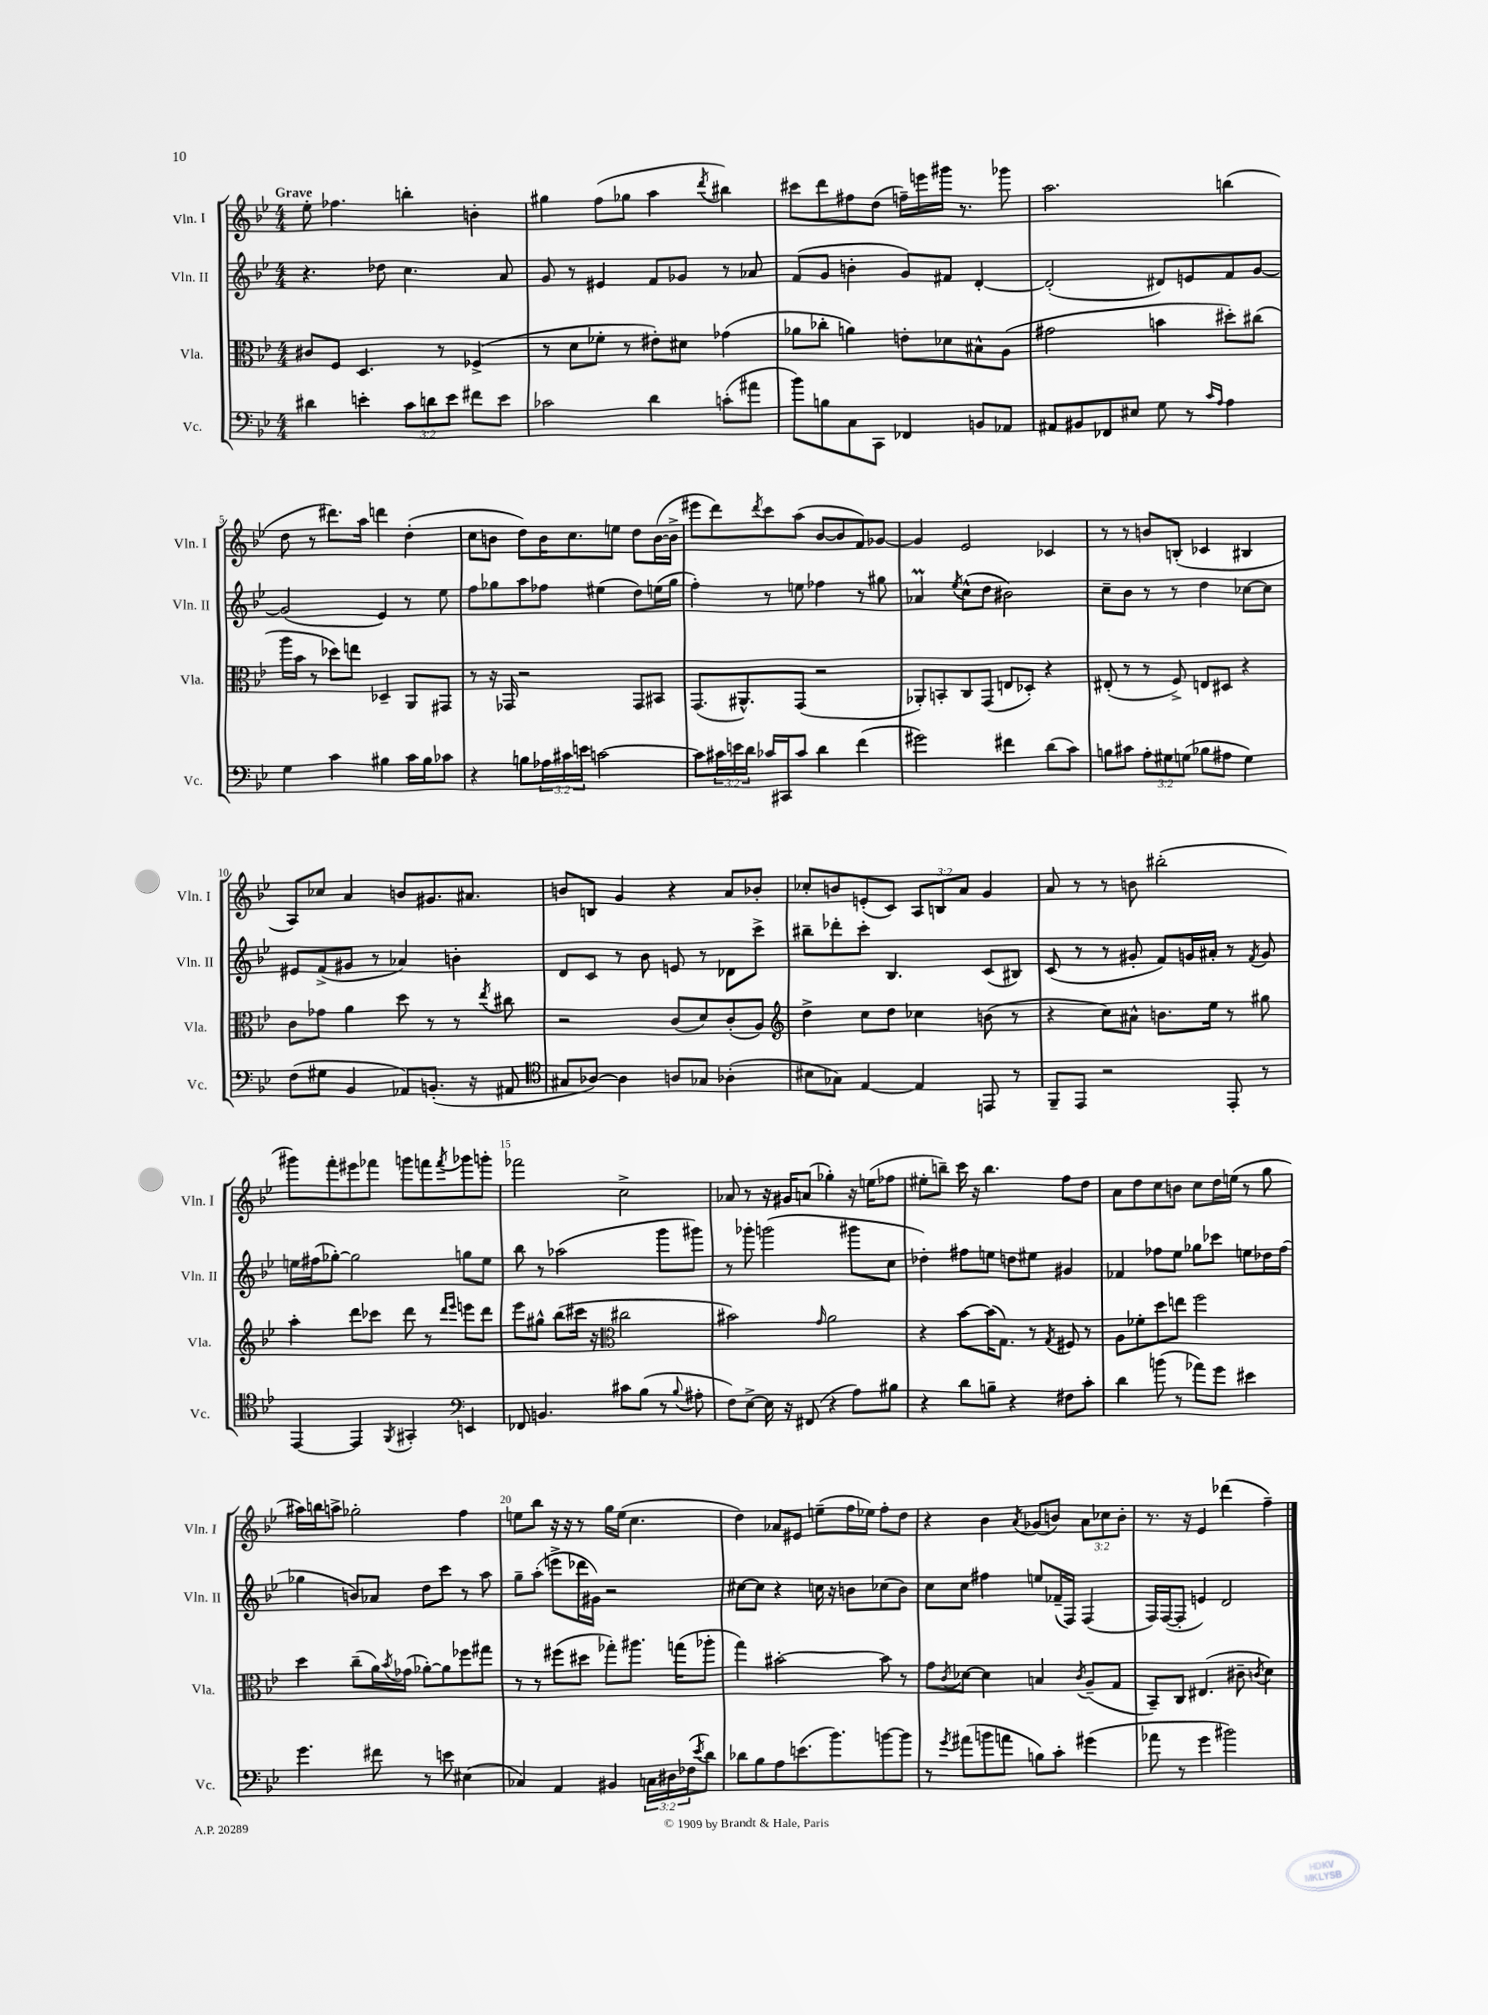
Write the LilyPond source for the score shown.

<<
\new StaffGroup <<
\new Staff = "s0" \with { instrumentName = "Vln. I" shortInstrumentName = "Vln. I" } {
    \clef treble \key bes \major \numericTimeSignature \time 4/4 \override Staff.TupletNumber.text = #tuplet-number::calc-fraction-text \tempo "Grave"
    ees''8-. fes''4. b''4-. b'4-. |
    gis''4 f''8( ges''8 a''4 \acciaccatura { d'''8 } bis''4) |
    cis'''8 d'''8 fis''8 d''8( f''16--) e'''16 gis'''16 r8. ges'''8 |
    a''2. b''4( |
    d''8 r8 dis'''8.) a''16 d'''4 d''4-.( |
    c''8 b'8 d''8) b'16 c''8. e''8 d''8 b'16~( b'16-> |
    eis'''8 d'''8) \acciaccatura { d'''8 } c'''8 a''8( bes'8~ bes'8 f'8) ges'8~ |
    ges'4 ees'2 ces'4 |
    r8 r8 b'8 b8-.( ces'4 bis4 |
    a8) ces''8 a'4 b'8 gis'8. ais'8. |
    b'8 b8 g'4 r4 a'8 bes'8-. |
    ces''8-. b'8 e'8-.( c'8) \tuplet 3/2 { a8 b8 a'8 } g'4 |
    a'8 r8 r8 b'8 bis''2-.( |
    gis'''8) f'''8-. eis'''8 fes'''8 g'''8 f'''8 \acciaccatura { f'''8 } ges'''8 g'''8-. |
    fes'''2 c''2-> |
    aes'8 r8 r16 gis'16 a'8( ges''4-.) r16 e''16( fes''8 |
    eis''8-. b''8--) c'''16 r16 b''4. f''8 d''8 |
    a'8 d''8 c''8 b'8 c''8 d''16 e''16( r8 g''8 |
    ais''16) b''16 a''8-> ges''2-. f''4 |
    e''8 bes''8 r16 r16 r8 g''16 e''16( c''4. |
    d''4) aes'8 eis'8 e''8--( f''16 ees''16) f''8-. d''8 |
    r4 bes'4 \acciaccatura { a'8 } ges'8( b'8) \tuplet 3/2 { a'8 ces''8 b'8-. } |
    r8. r16 ees'4 des'''4( f''4--) \bar "|." |
}
\new Staff = "s1" \with { instrumentName = "Vln. II" shortInstrumentName = "Vln. II" } {
    \clef treble \key bes \major \numericTimeSignature \time 4/4
    r4. des''8 c''4. a'8 |
    g'8 r8 eis'4 f'8 ges'8 r8 aes'8 |
    f'8( g'8 b'4-. g'8) fis'8 d'4~-. |
    d'2-.( dis'8) e'8 f'8 g'8~ |
    g'2( ees'4) r8 ees''8 |
    f''8 ges''8 a''8 fes''8 eis''4( d''8) e''16( ges''16 |
    f''4-.) r8 e''8 fes''4 r8 gis''8 |
    aes'4\prall \acciaccatura { ees''8 } c''8-^( d''8 bis'2) |
    c''8-- bes'8 r8 r8 d''4 ces''8~ ces''8 |
    eis'8 f'8->( gis'8 r8 aes'4) b'4-. |
    d'8 c'8 r8 bes'8 e'8 r8 des'8 c'''8-> |
    bis''8-- des'''8-. c'''8-. bes4. c'8( bis8) |
    c'8( r8 r8 gis'8-. f'8) g'16 ais'16-. r8 \acciaccatura { f'8 } g'8 |
    e''16 fis''16( ges''8~-.) ges''2 g''8 e''8 |
    bes''8 r8 aes''2( g'''8 gis'''8) |
    r8 ges'''8-. g'''2( gis'''8 c''8 |
    des''4-.) fis''8 e''8 d''8 eis''8 gis'4 |
    fes'4 fes''8 ees''8 ges''8 ces'''8 e''8 des''16 fes''16( |
    ges''4 b'8) aes'8 d''8 c'''8 r8 a''8 |
    g''8-- a''8-.( e'''8-> des'''16 gis'16) r2 |
    cis''8~ cis''8 r4 c''16 r16 b'8 ces''8( b'8) |
    c''8 c''8 fis''4 e''8 fes'16--( f16) f4( |
    f16) f16~( f8-. e'4) d'2 \bar "|." |
}
\new Staff = "s2" \with { instrumentName = "Vla." shortInstrumentName = "Vla." } {
    \clef alto \key bes \major \numericTimeSignature \time 4/4
    cis'8 f8 d4. r8 fes4->( |
    r8 d'8 fes'8-. r8 eis'8-.) dis'8 ges'4( |
    aes'8 ces''8-. a'4) e'8-. des'8 bis8-^ a8( |
    gis'2 b'4 dis''8-.) cis''8( |
    a''16 bes'16 r8 des''8) e''8 des4-- a,8 gis,8 |
    r8 r16 ges,16 r2 ges,8 bis,8 |
    g,8.( ais,8.-^) g,8( r2 |
    aes,8-.) b,8-. c8 g,8( e8 des8-.) r4 |
    eis8-.( r8 r8 f8->) e8 dis8 r4 |
    c'8 ges'8 a'4 d''8 r8 r8 \acciaccatura { ees''8 } cis''8 |
    r2 c'8( d'8) c'8-.( a8) |
    \clef treble d''4-> c''8 d''8 ces''4 b'8( r8 |
    r4 c''8) ais'8-^ b'8. ees''16 r8 gis''8 |
    a''4-. d'''8 ces'''8 d'''8 r8 \grace { d'''16 ees'''16 } e'''8 d'''8 |
    ees'''8 gis''8-^ bes''8( cis'''16 r16 \clef alto cis''2 |
    bis'2) \grace { g'16 } a'2 |
    r4 bes'8~ bes'16( g8.) r8 \acciaccatura { g8 } fis8 r8 |
    a8 fes'8-. d''8 e''8 f''2 |
    d''4 c''8--( a'16) \acciaccatura { bes'8 } ges'16( aes'8~-.) aes'8 fes''8 gis''8 |
    r8 r8 fis''8( dis''8 ges''8-.) ais''8. g''16( aes''8-. |
    g''4) bis'2~-. bis'8 r8 |
    g'8 \acciaccatura { c'8 } des'8~ des'4 b4 \acciaccatura { c'8 } a8--( g8 |
    bes,8--) c8 eis4.( cis'8-- \acciaccatura { c'8 } d'4) \bar "|." |
}
\new Staff = "s3" \with { instrumentName = "Vc." shortInstrumentName = "Vc." } {
    \clef bass \key bes \major \numericTimeSignature \time 4/4 \override Staff.TupletNumber.text = #tuplet-number::calc-fraction-text
    dis'4 e'4-. \tuplet 3/2 { c'8 d'8 e'8 } fis'8 e'8 |
    ces'2 d'4 c'8-.( ais'8 |
    bes'8) b8 c8 c,8 fes,4 b,8 aes,8 |
    ais,8 bis,8 fes,8 eis8 g8 r8 \grace { c'16 a16 } a4 |
    g4 c'4 bis4 c'16 bis16 ces'8 |
    r4 b8 \tuplet 3/2 { aes16 cis'16 e'16 } c'2~ |
    c'8 \tuplet 3/2 { cis'16 e'16 d'16 } ces'16 cis,16 ces'8 d'4 f'4( |
    gis'2) fis'4 d'8( c'8) |
    b8 cis'8 \tuplet 3/2 { a8-. gis8 g8( } bes8 ais8 g4) |
    f8( gis8 bes,4 aes,8) b,8.-.( r16 ais,8 |
    \clef tenor gis8 aes8~) aes4 a8 ges8 aes4-.( |
    bis8 ges8) ees4~ ees4 e,8 r8 |
    f,8-- ees,8 r2 ees,8-. r8 |
    ees,4~ ees,4 \acciaccatura { f,8 } gis,4-. \clef bass e,4 |
    fes,8 b,4. cis'8 bes8( r8 \appoggiatura { bes8 } ais8-. |
    f8) ees8~-> ees16 r16 fis,8( r4 a8) bis8 |
    r4 d'8 b8-- r4 fis8 c'8-. |
    d'4 b'8( r8 aes'8) g'8 eis'4 |
    g'4. fis'8 r8 e'8 eis4( |
    ces4) a,4 bis,4 \tuplet 3/2 { c16 dis16 fes16( } \acciaccatura { ees'8 } d'8) |
    des'8 bes8 a8 e'8.( bes'8.) b'8~ b'8 |
    r8 \acciaccatura { g'8 } ais'8( b'8 a'8 b8) c'8-. gis'4( |
    aes'8 r8 g'4 bis'2) \bar "|." |
}
>>
>>
\layout { \context { \Score \override BarNumber.break-visibility = ##(#f #t #t) barNumberVisibility = #(every-nth-bar-number-visible 5) } }
